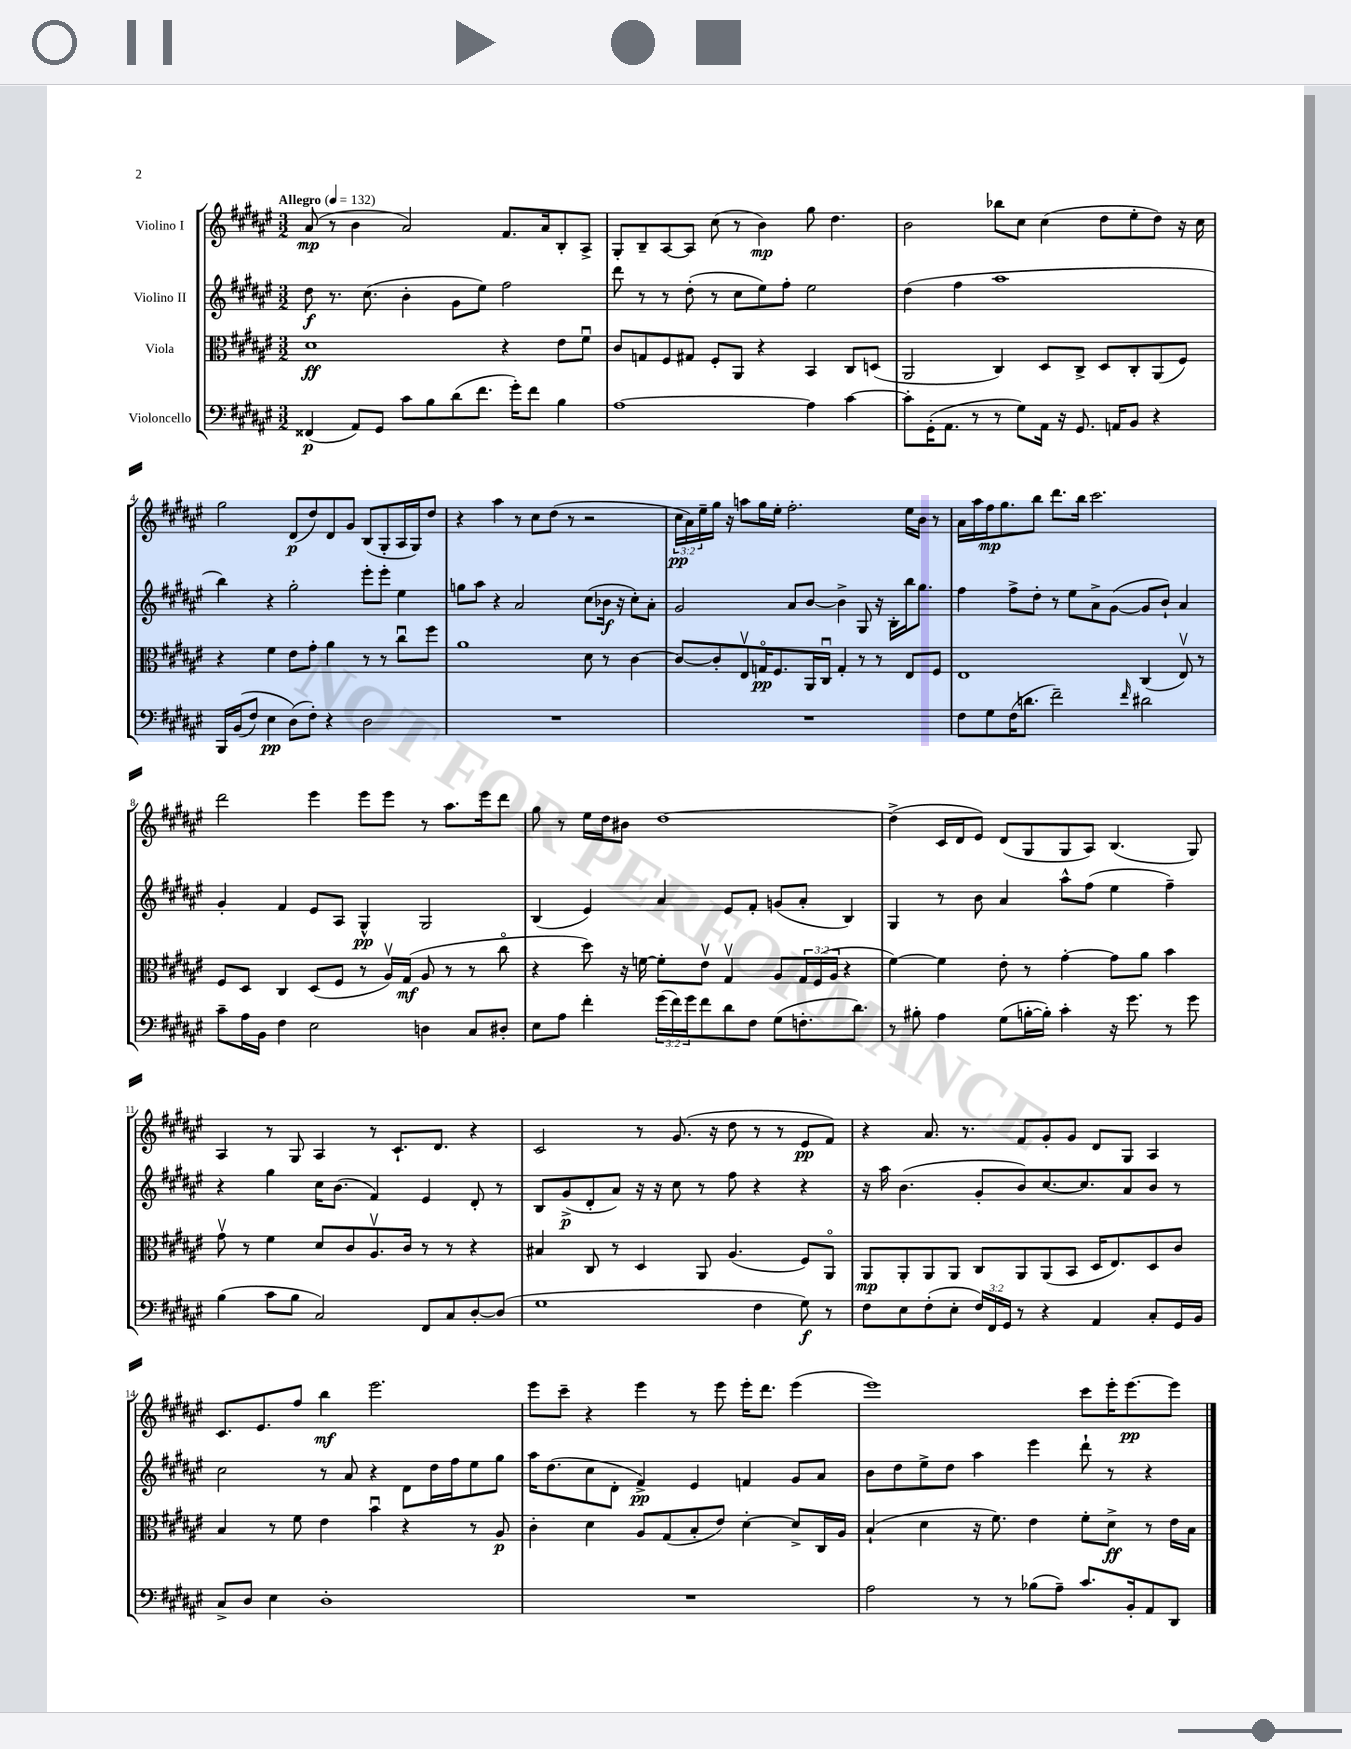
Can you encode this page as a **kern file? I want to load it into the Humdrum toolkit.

**kern	**kern	**kern	**kern
*staff4	*staff3	*staff2	*staff1
*clefF4	*clefC3	*clefG2	*clefG2
*k[f#c#g#d#a#e#]	*k[f#c#g#d#a#e#]	*k[f#c#g#d#a#e#]	*k[f#c#g#d#a#e#]
*M3/2	*M3/2	*M3/2	*M3/2
*MM132	*MM132	*MM132	*MM132
(4FF##	1d#	8dd#	(8a#
.	.	8.r	8r
8AA#)	.	.	4b
.	.	(8.cc#	.
8GG#	.	.	.
8c#	.	4b'	2a#)
8B	.	.	.
(8d#	.	8g#	.
8.f#	.	8ee#)	.
.	4r	2ff#	8.f#
16g#')	.	.	.
8f#	.	.	.
.	.	.	16a#
4B	8e#	.	8B'
.	8f#u	.	8A#^
=	=	=	=
[1A#	8c#	8ddd#	8G#'
.	8G	8r	8B~
.	8F#	8r	[8A#
.	8G#	(8dd#'	8A#]
.	8F#'	8r	(8cc#
.	8AA#	8cc#	8r
.	4r	8ee#)	4b)
.	.	8ff#'	.
4A#]	4BB	2ee#	8gg#
.	.	.	4.dd#
[4c#	8C#	.	.
.	(8D	.	.
=	=	=	=
8c#']	2AA#	(4dd#	2b
(16GG#'	.	.	.
8.AA#	.	.	.
.	.	4ff#	.
8r	.	.	.
8r	4C#)	1aa#	8bb-
8G#)	.	.	8cc#
16AA#	8D#	.	(4cc#
16r	.	.	.
8.GG#	8C#^	.	.
.	8D#	.	8dd#
16AA	.	.	.
8BB	8C#'	.	8ee#'
4r	(8AA#	.	8dd#)
.	8F#)	.	16r
.	.	.	16cc#
=	=	=	=
16BBB	4r	4bb)	2gg#
&((16BB	.	.	.
8F#)	.	.	.
4E#	4f#	4r	.
(8D#&)	8e#	2gg#'	(8d#
8F#')	8g#'	.	8dd#)
4r	4a#	.	8d#
.	.	.	8g#
2D#	8r	8eee#'	(8B
.	8r	8eee#'	8G#'
.	8cc#u	4ee#	16A#
.	.	.	16G#)
.	8ff#	.	8dd#
=	=	=	=
1.r	1a#	8gg	4r
.	.	8aa#	.
.	.	4r	4aa#
.	.	2a#	8r
.	.	.	8cc#
.	.	.	(8dd#
.	.	.	8r
.	8d#	(8cc#	2r
.	8r	16b-	.
.	.	16r	.
.	[4c#	8cc#')	.
.	.	8a#'	.
=	=	=	=
1.r	8c#_	2g#	24cc#
.	.	.	24a#)
.	.	.	24ee#~
.	8c#']	.	16gg#
.	.	.	16r
.	8E#v	.	8aa
.	16Go	.	16gg#
.	8.F#	.	16ee#'
.	.	8a#	2.ff#'
.	16AA#	[8b	.
.	16C#u	.	.
.	4G'	4b^]	.
.	8r	8G#	.
.	8r	16r	.
.	.	16B'	.
.	8E#	16bb	16ee#
.	.	8.gg#	16b
.	8F#	.	8r
=	=	=	=
8F#	1E#	4ff#	16a#
.	.	.	16aa#
8G#	.	.	16ff#
.	.	.	8.gg#
(16F#	.	8ff#^	.
8.d	.	.	.
.	.	8dd#'	8bb
2f#~)	.	8r	8.ddd#
.	.	8ee#	.
.	.	.	16bb
.	.	8a#^	2.ccc#
.	.	([8g#	.
16qqf#	.	.	.
2d#	(4C#	8g#]	.
.	.	8b`)	.
.	8E#v)	4a#	.
.	8r	.	.
=	=	=	=
8c#~	8F#	4g#'	2ddd#
16A#	8D#	.	.
16BB	.	.	.
4F#	4C#	4f#	.
2E#	(8D#	8e#	4eee#
.	8F#	8A#	.
.	8r	4G#^^	8eee#
.	16A#v)	.	8eee#
.	(16G#	.	.
4D	8A#	2G#	8r
.	8r	.	8.aa#
8C#	8r	.	.
.	.	.	16eee#
8D#'	8cc#o	.	8ddd#
=	=	=	=
8E#	4r	(4B	8gg#
8A#	.	.	8r
4f#'	8dd#)	4e#)	16ee#
.	.	.	16dd#
.	16r	.	8b#
.	[16f	.	.
(24g#	8f']	4a#	[1dd#
24f#)	.	.	.
24g#	.	.	.
8f#	8e#v	.	.
8d#	4G#v	8e#	.
8F#	.	8f#'	.
(8G#	8A#	(8g	.
8.F'	24G#	8a#'	.
.	(24F#	.	.
.	24A#	.	.
.	4r	4B)	.
8.d#)	.	.	.
=	=	=	=
8r	[4f#)	4G#	(4dd#^]
8B#'	.	.	.
4A#	4f#]	8r	16c#
.	.	.	16d#
.	.	8b	8e#)
(8G#	8e#'	4a#	(8d#
[16B'	8r	.	8G#
16B'])	.	.	.
4c#'	[4g#'	8aa#^^	8G#
.	.	(8ff#	8A#)
16r	8g#]	4ee#	(4.B
8.g#	.	.	.
.	8a#	.	.
8r	4b	4ff#~)	.
8g#	.	.	8G#)
=	=	=	=
(4B	8g#v	4r	4A#
.	8r	.	.
8c#	4f#	4gg#	8r
8B	.	.	8G#
2C#)	8d#	16cc#	4A#
.	.	(8.b	.
.	8c#	.	.
.	8.A#v	4f#)	8r
.	.	.	8.c#`
.	16c#	.	.
8FF#	8r	4e#	.
.	.	.	8.d#
8C#	8r	.	.
[8D#'	4r	8d#'	4r
(8D#]	.	8r	.
=	=	=	=
1G#	4B#	8B	2c#
.	.	(8g#^	.
.	8C#	8d#'	.
.	8r	8a#)	.
.	4D#	16r	8r
.	.	16r	.
.	.	8cc#	(8.g#
.	8AA#	8r	.
.	.	.	16r
.	(4.A#	8ff#	8dd#
4F#	.	4r	8r
.	.	.	8r
8G#)	8F#)	4r	8e#
8r	8AA#o	.	8f#)
=	=	=	=
8F#	8AA#	16r	4r
.	.	16aa#	.
8E#	8AA#'	(4.b	.
(8F#'	8AA#	.	8.a#
8E#'	8AA#	.	.
.	.	.	8.r
24F#)	8C#	8g#'	.
24FF#	.	.	.
24GG#	.	.	.
8r	8AA#	8b)	8f#
4r	(8AA#	[8.cc#	8g#'
.	8BB	.	8g#
.	.	8.cc#]	.
4AA#	16D#	.	8d#
.	8.E#)	.	.
.	.	8a#	8G#
8C#'	8D#	8b	4A#
16GG#	8c#	8r	.
16BB	.	.	.
=	=	=	=
8C#^	4B	2cc#	8.c#
8D#	.	.	.
.	.	.	8.e#
4E#	8r	.	.
.	8f#	.	8ff#
1D#'	4e#	8r	4bb
.	.	8a#	.
.	4bu	4r	2.eee#
.	4r	8d#	.
.	.	16dd#	.
.	.	16ff#	.
.	8r	8ee#	.
.	8A#	8gg#	.
=	=	=	=
1.r	4c#'	16aa#	8eee#
.	.	(8.dd#	.
.	.	.	8ccc#~
.	4d#	8cc#	4r
.	.	8d#'	.
.	8A#	4f#^)	4eee#
.	(8G#	.	.
.	8B'	4e#	8r
.	8e#)	.	8eee#
.	[4d#'	4f	16eee#'
.	.	.	8.ddd#
.	8d#^]	8g#	(4eee#
.	16C#	8a#	.
.	16A#	.	.
=	=	=	=
2A#	(4B`	8b	1eee#)
.	.	8dd#	.
.	4d#	8ee#^	.
.	.	8dd#	.
8r	16r	4aa#	.
.	8.f#)	.	.
8r	.	.	.
(8B-	4e#	4eee#	.
8A#~)	.	.	.
8.c#	8f#'	8ddd#`	8ccc#
.	8d#^	8r	16eee#'
16BB'	.	.	[8.eee#
8AA#	8r	4r	.
8DD#	16e#	.	8eee#]
.	16B	.	.
==	==	==	==
*-	*-	*-	*-
